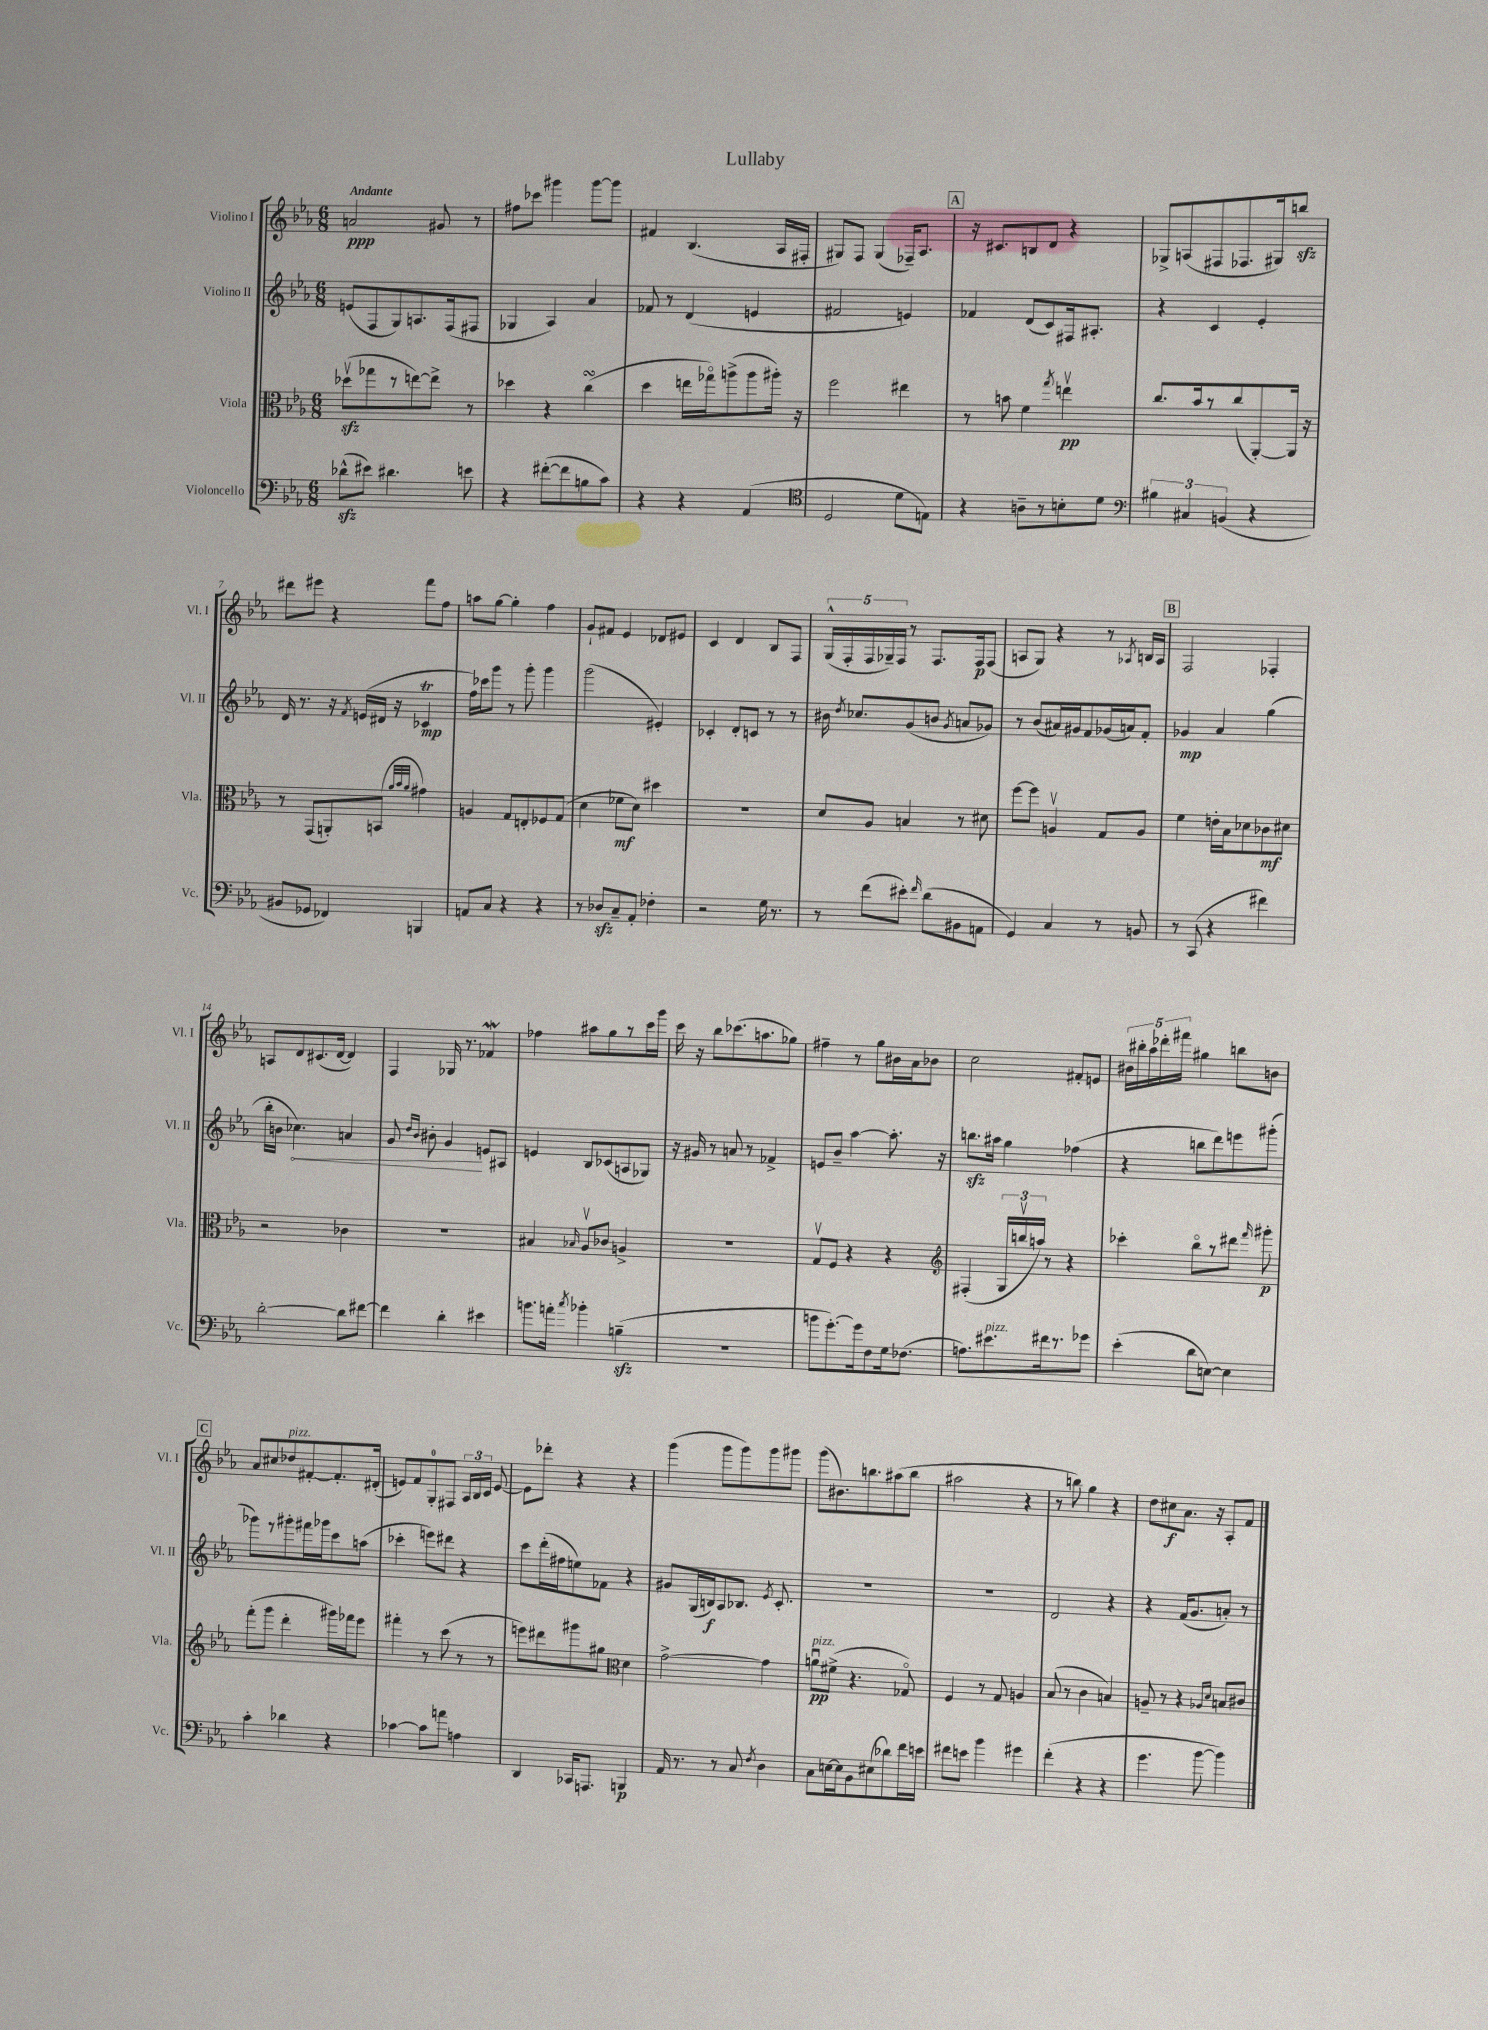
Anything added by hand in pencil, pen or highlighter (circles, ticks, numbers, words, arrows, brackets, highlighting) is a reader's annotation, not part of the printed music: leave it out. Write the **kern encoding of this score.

**kern	**kern	**kern	**kern
*staff4	*staff3	*staff2	*staff1
*clefF4	*clefC3	*clefG2	*clefG2
*k[b-e-a-]	*k[b-e-a-]	*k[b-e-a-]	*k[b-e-a-]
*M6/8	*M6/8	*M6/8	*M6/8
(8d-^^	(8dd-v	(8e	2a
8e#)	8gg-	8F	.
4.d#	8r	8G)	.
.	[8ee)	8.A	.
.	8ee^]	.	8g#
.	.	(16F	.
8e	8r	8F#	8r
=	=	=	=
4r	4dd-	4G-	8ff#
.	.	.	8ccc-
([8f#'	4r	4A-)	4ggg#
8f#]	.	.	.
8B	(4cc	4a-	[8ggg#
8c)	.	.	8ggg#]
=	=	=	=
4r	4dd	8f-	4f#
.	.	8r	.
4r	16ee	(4d	(4.B-
.	16gg-o)	.	.
.	(8aa^	.	.
(4AA-	8aa	4e	.
.	16aa#')	.	16A-
.	16r	.	16F#'
=	=	=	=
*clefC4	*	*	*
2D	2ff	2f#	8G#)
.	.	.	8F
.	.	.	(4G#
8d	4ee#	4e)	16F-~)
.	.	.	8.A-
8E)	.	.	.
=	=	=	=
4r	8r	4f-	16r
.	.	.	8.c#
.	8b	.	.
8A~	4f	(8d	8B
8r	.	8c)	8d
.	8qgg	.	.
8B'	4eev	16F#	4r
.	.	8.A#'	.
8d	.	.	.
=	=	=	=
*clefF4	*	*	*
6B#	8.cc	4r	8G-^
.	.	.	(8A
6C#	.	.	.
.	16b-	.	.
.	8r	4c	8F#
(6BB	.	.	.
.	(8cc	.	8.F-
4r	[8AA-')	4e-'	.
.	.	.	16G#)
.	16AA-]	.	8bb
.	16r	.	.
=	=	=	=
8BB#	8r	16d	8ddd#
.	.	8.r	.
8GG-	(8GG	.	8eee#
4FF-)	8AA')	16r	4r
.	.	8qf	.
.	.	(16e	.
.	(8BB	16d#	.
.	.	16r	.
.	32qqa-	.	.
.	32qqb-	.	.
.	32qqa-	.	.
4BBB	4g#)	4c-	8fff
.	.	.	8ff
=	=	=	=
8AA	4A	16ff)	8aa
.	.	16ccc-	.
8C	.	8ggg	[8gg
4r	8G	8r	4gg']
.	8E'	8ggg'	.
4r	8F-	4ggg	4ff
.	(8G	.	.
=	=	=	=
8r	4d	(2ggg	8g`
8D-	.	.	8f#
8C~	8f-	.	4e-
8AA-'	8d)	.	.
4F-'	4dd#	4e#')	8d-
.	.	.	8e#
=	=	=	=
2r	2.r	4c-'	4c
.	.	8d'	4d
.	.	8c	.
16G	.	8r	8B-
8.r	.	.	.
.	.	8r	8F
=	=	=	=
8r	8d	16b#	(20G^^
.	.	.	20F'
.	.	8qdd	.
.	.	8.cc-	.
.	.	.	20F
(8f	8A-	.	.
.	.	.	20G-~)
.	.	.	20F
8e#')	4B	(8g	8r
16qqf	.	.	.
(8d	.	8b	8.F
.	.	8qg	.
8BB#	8r	8a	.
.	.	.	16F
8AA	8d#	8g-)	(8F
=	=	=	=
4GG)	[8ff	8r	8A
.	8ff]	(8b-	8G)
4C	4Av	16a#)	4r
.	.	16g#	.
.	.	8f	.
8r	8G	(16g-	8r
.	.	16a)	.
.	.	.	8qA-
8BB	8A	8f'	16B
.	.	.	16A-
=	=	=	=
8r	4f	4g-	2F
(8CC	.	.	.
4r	16e'	4a-	.
.	16B-	.	.
.	8d-	.	.
4f#)	8c-	(4gg	4F-'
.	8d#	.	.
=	=	=	=
[2d'	2r	16bb-'	8A
.	.	16b	.
.	.	4.cc-)	8d
.	.	.	(8.c#
.	.	.	[16d
8d]	4c-	4a	4d])
[8f#	.	.	.
=	=	=	=
4f#]	2.r	8g	4F
.	.	16qqdd	.
.	.	16qqb-	.
.	.	8b#'	.
4d'	.	4g	16G-
.	.	.	8.r
4e#	.	8e	4f-
.	.	8A#	.
=	=	=	=
8.b	4B#	4e	4ff-
16a'	.	.	.
8qcc	16qqB-	.	.
4b-'	8A-v	8B-	8aa#
.	8c-	(8c-	8gg
(4B~	4A^	8A	8r
.	.	8G-)	16ccc
.	.	.	16ggg
=	=	=	=
2.r	2.r	16r	16ccc
.	.	16g#	16r
.	.	8r	8bb-
.	.	8a	(8.ccc-
.	.	8r	.
.	.	.	8.aa
.	.	4f-^	.
.	.	.	8gg-)
=	=	=	=
8b	8Gv	8e	4ff#~
[8.g')	8F	8b-~	.
.	4r	[4aa-	8r
16g]	.	.	.
8F	.	.	8gg
16G	4r	8.aa-']	16b#
(8.F-	.	.	16a-
.	.	.	8b-
.	.	16r	.
=	=	=	=
*	*clefG2	*	*
8.A)	(4F#'	8.bb	2cc
8.e#	.	16aa#	.
.	24G	4gg	.
.	24bbv	.	.
.	24aa)	.	.
16f#	8r	.	.
8.r	.	.	.
.	4r	(4ff-	8f#'
8g-	.	.	8e
=	=	=	=
(4e-'	4ccc-'	4r	20b#
.	.	.	20bb#'
.	.	.	20aa-
.	.	.	20ddd-'
.	.	.	20fff#
8d	8bb-o	8bb	4gg#
[8E)	8r	8ddd)	.
4E]	8ddd#	8eee	8bb
.	16qqfff	.	.
.	8ggg#'	(8ggg#'	8b
=	=	=	=
4c'	(8fff'	8ggg-)	8a-
.	8ggg	8r	8cc#
4d-	4ddd'	8ggg#'	8dd-
.	.	16fff#	[8f#'
.	.	16ggg-	.
4r	16ggg#)	8ccc	8.f#']
.	16fff-	.	.
.	8eee-	(8aa	.
.	.	.	(16d#'
=	=	=	=
[4c-	4fff#'	4ccc-'	8e)
.	.	.	8f
8c-]	8r	8eee)	8G'
8a	(8ccc	8ddd#	8F#
4A	8r	4r	24A-
.	.	.	24B-
.	.	.	24c
.	8r	.	[8e
=	=	=	=
4DD	8eee)	8ccc	8e]
.	8ddd#	(16ddd'	8ddd-'
.	.	16ff#	.
16CC-	8ggg#	8ee)	4r
8.AAA	.	.	.
.	8gg#	8f-	.
*	*clefC3	*	*
4BBB	4d	4r	4r
=	=	=	=
16AA-	[2g^	8g#	(4ggg
8.r	.	.	.
.	.	(16G	.
.	.	16B)	.
8r	.	8A-	8ggg
8C	.	8.B-	8ggg)
8qF	.	.	.
4D	4g]	.	8ggg
.	.	8qe-	.
.	.	8.c'	.
.	.	.	8ggg#
=	=	=	=
8C	8au	2.r	(8ggg
[16E	(8f#^	.	8.b#)
16E]	.	.	.
8BB-	4.r	.	.
.	.	.	8.bb
(8E#	.	.	.
8d-)	.	.	(8aa#
16f	8G-o)	.	8bb
16e	.	.	.
=	=	=	=
8f#	4F	2.r	2aa#
8e	.	.	.
4b-	8r	.	.
.	8G	.	.
4g#	4A	.	4r
=	=	=	=
(4f'	(8B-	2d	8r
.	8r	.	8bb)
4r	4c	.	4gg
4r	4B)	4r	4r
=	=	=	=
4.g	8A~	4r	8dd
.	8r	.	8cc#
.	4r	(16f	8.a-
.	.	8.g	.
[8b-	.	.	.
.	.	.	16r
.	16qqA-	.	.
.	16qqd	.	.
4b-])	8B	8a')	8A-'
.	8c#	8r	8f
==	==	==	==
*-	*-	*-	*-
